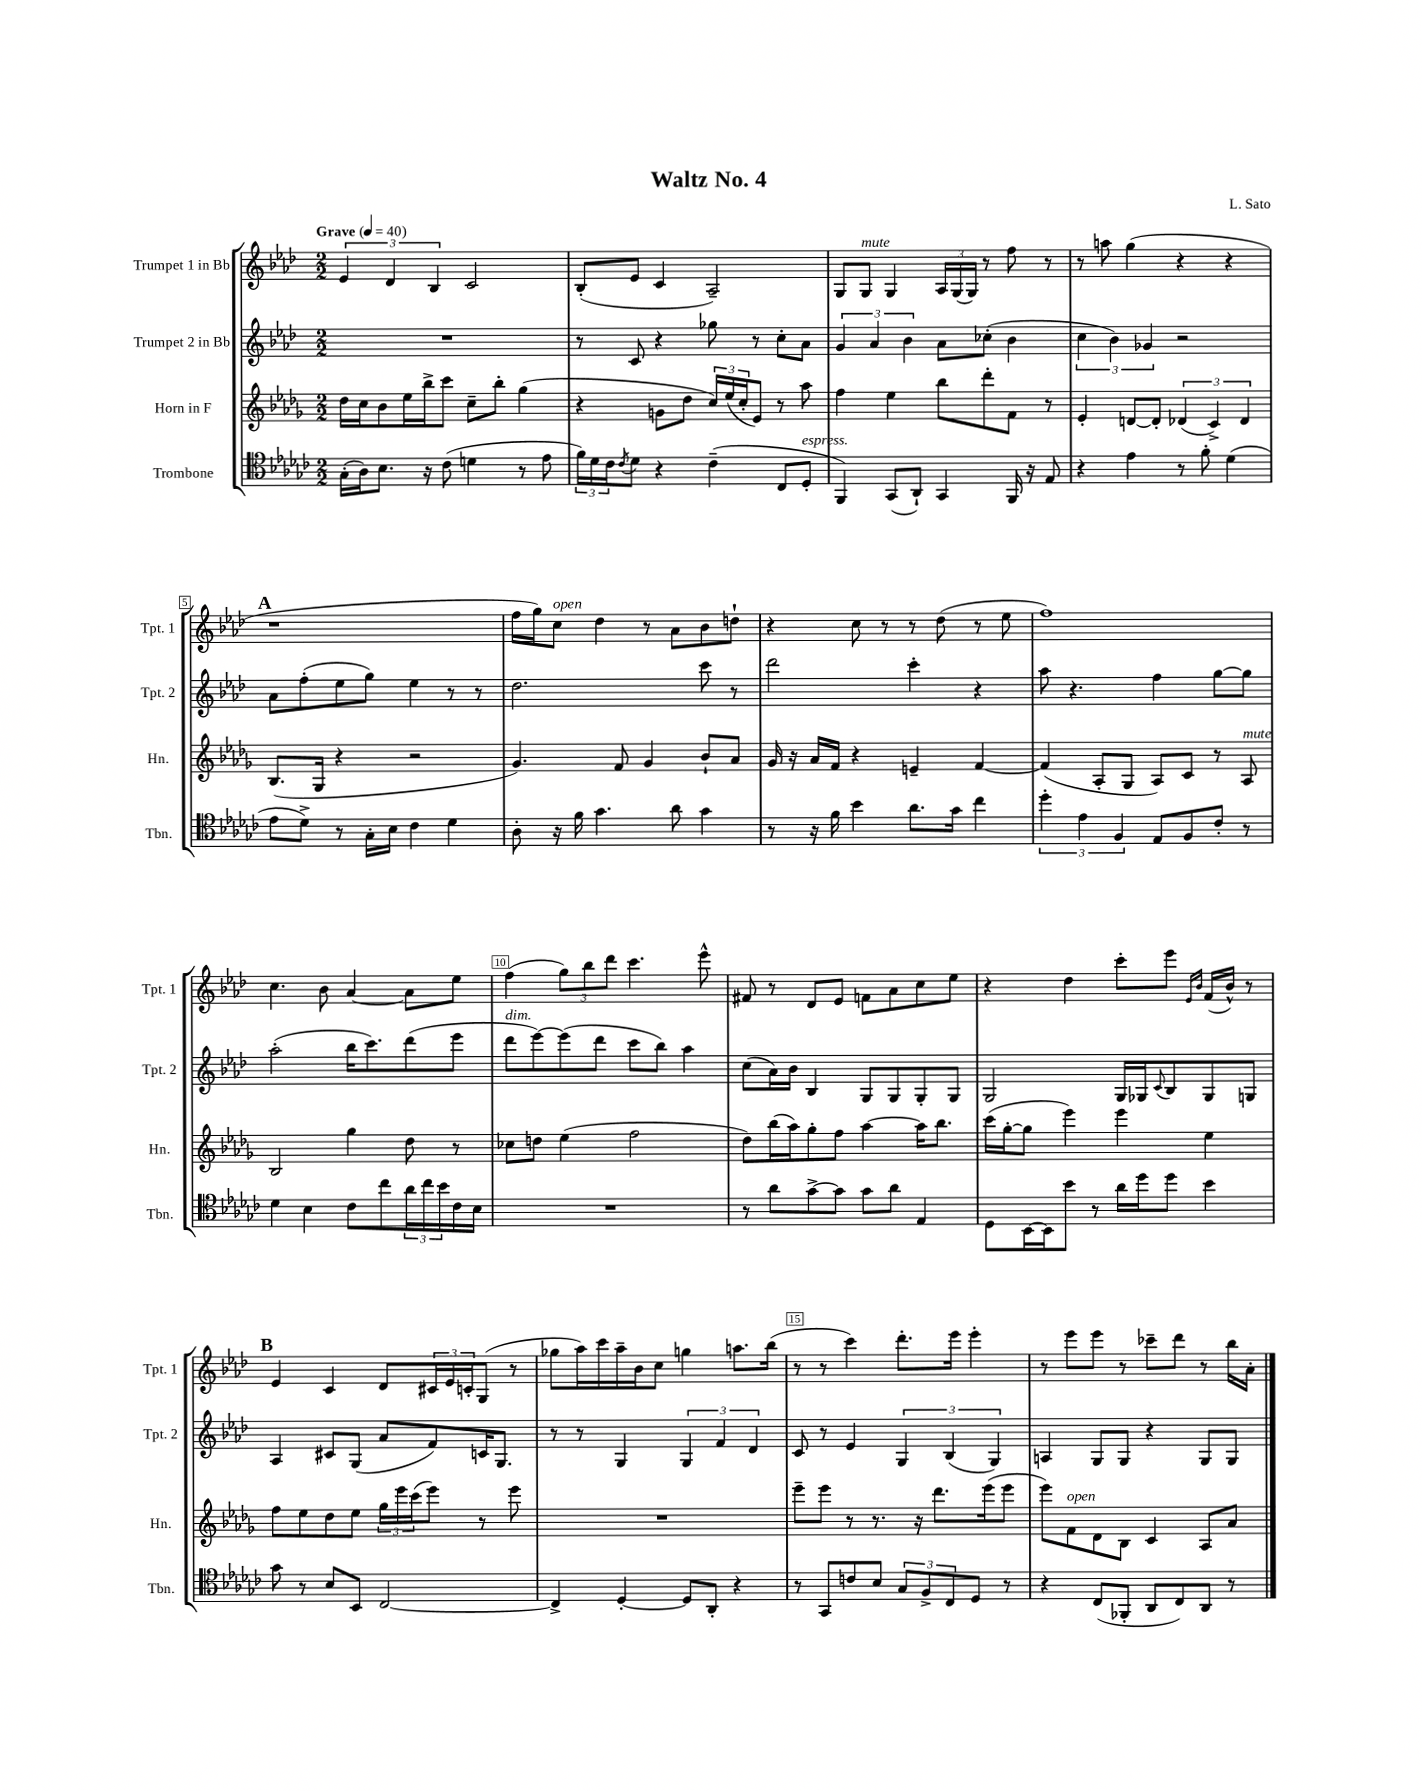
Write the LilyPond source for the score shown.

\header { title = "Waltz No. 4" composer = "L. Sato" }
<<
\new StaffGroup <<
\new Staff = "s0" \with { instrumentName = "Trumpet 1 in Bb" shortInstrumentName = "Tpt. 1" } {
    \clef treble \key aes \major \numericTimeSignature \time 2/2 \tempo "Grave" 4 = 40
    \tuplet 3/2 { ees'4 des'4 bes4 } c'2 |
    bes8-.( ees'8 c'4 aes2--) |
    g8 g8^\markup { \italic "mute" } g4 \tuplet 3/2 { aes16 g16( g16) } r8 f''8 r8 |
    r8 a''8 g''4( r4 r4 |
    \mark \markup { \bold "A" } r1 |
    f''16 g''16) c''8^\markup { \italic "open" } des''4 r8 aes'8 bes'8 d''8-! |
    r4 c''8 r8 r8 des''8( r8 ees''8 |
    f''1) |
    c''4. bes'8 aes'4~ aes'8 ees''8 |
    f''4( \tuplet 3/2 { g''8) bes''8 des'''8 } c'''4. ees'''8-^ |
    fis'8 r8 des'8 ees'8 f'8 aes'8 c''8 ees''8 |
    r4 des''4 c'''8-. ees'''8 \grace { ees'16 bes'16 } f'16( bes'16-^) r8 |
    \mark \markup { \bold "B" } ees'4 c'4 des'8 \tuplet 3/2 { cis'16 ees'16 c'16-. } g8( r8 |
    ges''8 aes''16) c'''16 aes''16-- bes'16 c''8 g''4 a''8. bes''16( |
    r8 r8 c'''4) des'''8.-. ees'''16 ees'''4-. |
    r8 ees'''8 ees'''8 r8 ces'''8-- des'''8 r8 bes''16 aes'16-. \bar "|." |
}
\new Staff = "s1" \with { instrumentName = "Trumpet 2 in Bb" shortInstrumentName = "Tpt. 2" } {
    \clef treble \key aes \major \numericTimeSignature \time 2/2
    R1 |
    r8 c'8 r4 ges''8 r8 c''8-. aes'8 |
    \tuplet 3/2 { g'4 aes'4 bes'4 } aes'8 ces''8-.( bes'4 |
    \tuplet 3/2 { c''4 bes'4) ges'4 } r2 |
    \mark \markup { \bold "A" } aes'8 f''8-.( ees''8 g''8) ees''4 r8 r8 |
    des''2. c'''8 r8 |
    des'''2 c'''4-. r4 |
    aes''8 r4. f''4 g''8~ g''8 |
    aes''2-.( bes''16 c'''8.) des'''8( ees'''8 |
    des'''8^\markup { \italic "dim." } ees'''8~) ees'''8( des'''8 c'''8 bes''8) aes''4 |
    c''8( aes'16) bes'16 bes4 g8 g8 g8-. g8 |
    g2 g16 ges16 \appoggiatura { c'8 } bes8 ges8 g8 |
    \mark \markup { \bold "B" } aes4 cis'8 g8( aes'8 f'8) c'16 g8. |
    r8 r8 g4 \tuplet 3/2 { g4 f'4 des'4 } |
    c'8 r8 ees'4 \tuplet 3/2 { g4 bes4( g4) } |
    a4 g8 g8 r4 g8 g8 \bar "|." |
}
\new Staff = "s2" \with { instrumentName = "Horn in F" shortInstrumentName = "Hn." } {
    \clef treble \key des \major \numericTimeSignature \time 2/2
    des''16 c''16 bes'8 ees''16 bes''16-> c'''8 c''8-- bes''8-. ges''4( |
    r4 g'8 des''8 \tuplet 3/2 { c''16) ees''16( c''16-. } ees'8) r8 aes''8 |
    f''4 ees''4 bes''8 des'''8-. f'8 r8 |
    ees'4-. d'8~ d'8-. \tuplet 3/2 { des'4( c'4->) des'4 } |
    \mark \markup { \bold "A" } bes8.( ges16 r4 r2 |
    ges'4.) f'8 ges'4 bes'8-! aes'8 |
    ges'16 r16 aes'16 f'16 r4 e'4-- f'4~ |
    f'4( aes8-. ges8 aes8) c'8 r8 aes8^\markup { \italic "mute" } |
    bes2 ges''4 des''8 r8 |
    ces''8 d''8 ees''4( f''2 |
    des''8) bes''16( aes''16) ges''8-. f''8 aes''4~ aes''16 bes''8. |
    c'''16( ges''16~-. ges''8 ees'''4) ees'''4 ees''4 |
    \mark \markup { \bold "B" } f''8 ees''8 des''8 ees''8 \tuplet 3/2 { ges''16 ees'''16 c'''16( } ees'''8) r8 ees'''8 |
    R1 |
    ees'''8-- ees'''8 r8 r8. r16 des'''8. ees'''16( ees'''8 |
    ees'''8) f'8^\markup { \italic "open" } des'8 bes8 c'4 aes8 aes'8 \bar "|." |
}
\new Staff = "s3" \with { instrumentName = "Trombone" shortInstrumentName = "Tbn." } {
    \clef tenor \key ges \major \numericTimeSignature \time 2/2
    ges16-.( aes16) bes8. r16 ces'8( d'4 r8 ees'8 |
    \tuplet 3/2 { f'16) des'16 ces'16 } \acciaccatura { ces'8 } des'8 r4 ces'4--( ces8 des8-.^\markup { \italic "espress." } |
    f,4) ges,8( aes,8-!) ges,4 f,16 r16 ees8 |
    r4 ees'4 r8 f'8-. des'4( |
    \mark \markup { \bold "A" } ees'8 des'8->) r8 ges16-. bes16 ces'4 des'4 |
    aes8-. r16 f'16 ges'4. aes'8 ges'4 |
    r8 r16 f'16 bes'4 aes'8. ges'16 ces''4 |
    \tuplet 3/2 { des''4-. ees'4 f4 } ees8 f8 ces'8-. r8 |
    des'4 bes4 ces'8 ces''8 \tuplet 3/2 { aes'16 ces''16 bes'16 } ces'16 bes16 |
    R1 |
    r8 aes'8 ges'8~-> ges'8 ges'8 aes'8 ees4 |
    des8 bes,16~ bes,16 bes'8 r8 aes'16 des''16 des''8 bes'4 |
    \mark \markup { \bold "B" } ges'8 r8 bes8 bes,8 ces2~ |
    ces4-> des4~-. des8 aes,8-. r4 |
    r8 ges,8 c'8 bes8 \tuplet 3/2 { ges8 f8-> ces8 } des8 r8 |
    r4 ces8( fes,8-. aes,8 ces8) aes,8 r8 \bar "|." |
}
>>
>>
\layout { \context { \Score \override BarNumber.break-visibility = ##(#f #t #t) barNumberVisibility = #(every-nth-bar-number-visible 5) \override BarNumber.stencil = #(make-stencil-boxer 0.1 0.3 ly:text-interface::print) } }
